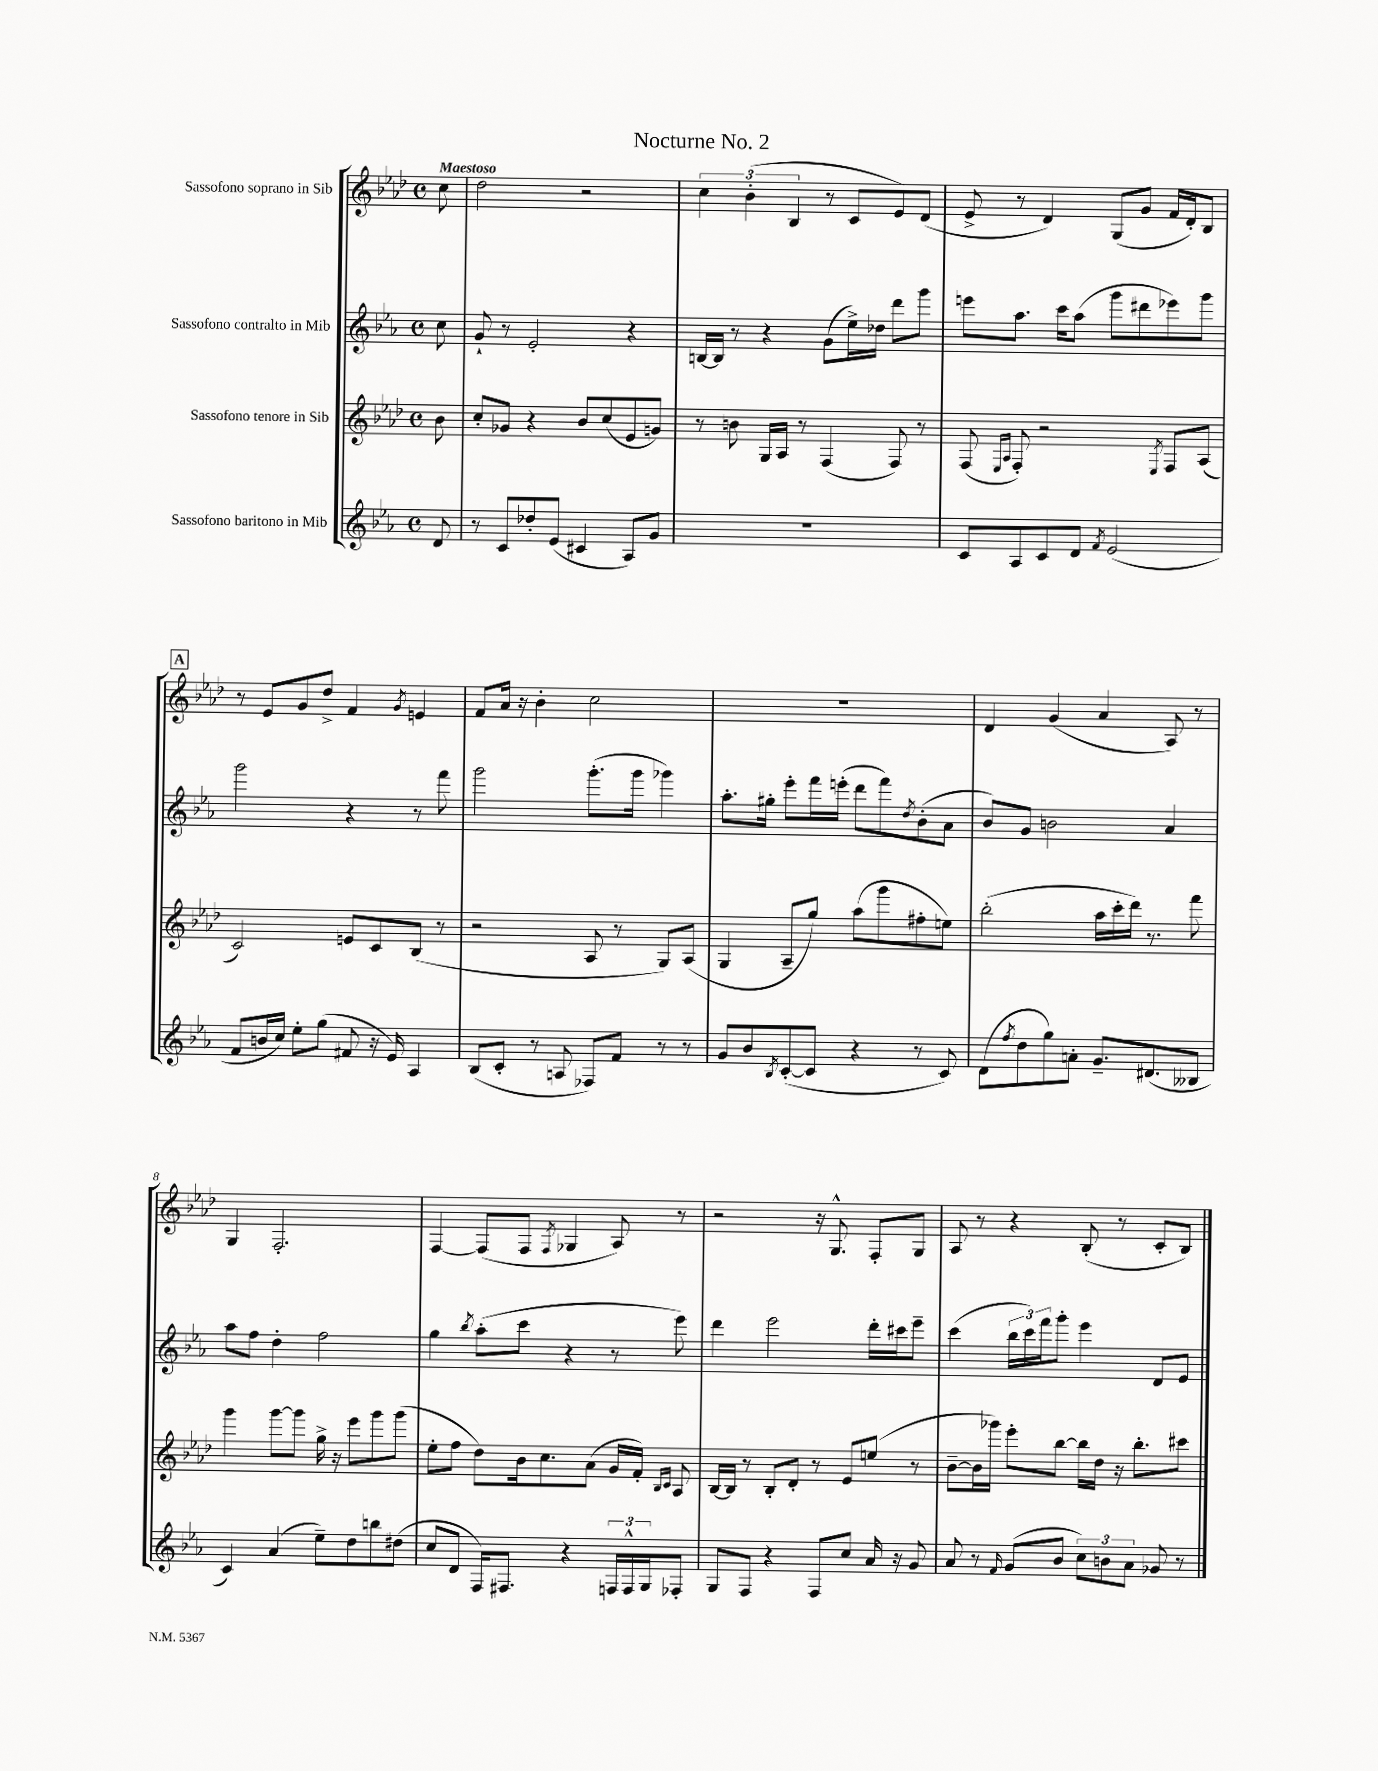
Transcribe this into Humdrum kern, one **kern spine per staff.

**kern	**kern	**kern	**kern
*staff4	*staff3	*staff2	*staff1
*clefG2	*clefG2	*clefG2	*clefG2
*k[b-e-a-]	*k[b-e-a-d-]	*k[b-e-a-]	*k[b-e-a-d-]
*M4/4	*M4/4	*M4/4	*M4/4
*met(c)	*met(c)	*met(c)	*met(c)
8d/	8b-\	8cc\	8cc\
=	=	=	=
8r	8cc'/L	8g`/	2dd-\
8c/L	8g-/J	8r	.
8dd-'/	4r	2e-'/	.
(8e-/J	.	.	.
4c#/	8b-/L	.	2r
.	(8cc/	.	.
8A-/L)	8e-/	4r	.
8g/J	8g/J)	.	.
=	=	=	=
1r	8r	[16B/LL	6cc\
.	.	16B/]JJ	.
.	8b\	8r	.
.	.	.	(6b-'\
.	16G/LL	4r	.
.	16A-/JJ	.	.
.	.	.	6B-/
.	8r	.	.
.	(4F/	(8g\L	8r
.	.	16ee-^\L)	8c/L
.	.	16dd-\JJ	.
.	8F/)	8ddd\L	8e-/)
.	8r	8ggg\J	(8d-/J
=	=	=	=
8c/L	(8F/	8eee\L	8e-^/
.	16qqE-/LL	.	.
.	16qqA-/JJ	.	.
8A-/	8F'/)	8.aa-\J	8r
8c/	2r	.	4d-/)
.	.	16ccc\LK	.
8d/J	.	(8aa-\J	.
8qf/	.	.	.
(2e-/	.	8ggg\L	(8G/L
.	.	8ddd#\	8g/J
.	8qE-/	.	.
.	8F/L	8eee-\)	16f/LL
.	.	.	16d-'/J)
.	(8A-/J	8ggg\J	8B-/J
=	=	=	=
8f/L	2c/)	2ggg\	8r
16b/L	.	.	8e-/L
16cc/JJ)	.	.	.
8ee-'\L	.	.	8g/
(8gg\J	.	.	8dd-^/J
8f#/	8e/L	4r	4f/
16r	8c/	.	.
16e-/)	.	.	.
.	.	.	8qg/
4A-/	(8B-/J	8r	4e/
.	8r	8fff\	.
=	=	=	=
(8B-/L	2r	2ggg\	8f/L
8c'/J	.	.	16a-/Jk
.	.	.	16r
8r	.	.	4b-'\
8A/	.	.	.
8F-/L)	8A-/	(8.ggg'\L	2cc\
8f/J	8r	.	.
.	.	16ggg\Jk	.
8r	8G/L)	4ggg-\)	.
8r	(8A-/J	.	.
=	=	=	=
8g/L	4G/	8.aa-'\L	1r
8b-/	.	.	.
.	.	16gg#'\Jk	.
8qB-/	.	.	.
([8c'/	8A-~/L	8eee-'\L	.
8c/]J	8gg/J)	16fff\L	.
.	.	(16eee'\JJ	.
4r	(8aa-\L	8ddd\L	.
.	8ggg\	8fff\)	.
.	.	8qdd/	.
8r	8ff#'\	(8b-'\	.
8c/)	8ee\J)	8a-\J	.
=	=	=	=
(8d\L	(2bb-'\	8b-/L)	4d-/
8qff/	.	.	.
8dd\	.	8g/J	.
8gg\)	.	2b\	(4g/
8a'\J	.	.	.
8.g~/L	16aa-\LL	.	4a-/
.	16ccc'\	.	.
.	16ddd-\JJ)	.	.
(8.d#/	8.r	.	.
.	.	4a-/	8A-/)
8B--/J	8fff\	.	8r
=	=	=	=
4c/)	4ggg\	8aa-\L	4G/
.	.	8ff\J	.
(4a-/	[8ggg\L	4dd'\	2.F'/
.	8ggg\]J	.	.
8ee-~\L)	16gg^\	2ff\	.
.	16r	.	.
8dd\	8eee-\L	.	.
8bb\	8ggg\	.	.
(8dd#\J	(8ggg\J	.	.
=	=	=	=
8cc/L	8ee-'\L	4gg\	[4F/
8d/J	8ff\J	.	.
.	.	8qbb-/	.
16F/LK)	8dd-\L)	(8aa-'\L	(8F/]L
8.F#/J	.	.	.
.	16b-\k	8ccc\J	8F/J
.	8.cc\	.	.
.	.	.	8qF/
4r	.	4r	4G-/
.	(8a-\J	.	.
24F/LL	16g/LL	8r	8A-/)
24F^^/	.	.	.
.	16f'/JJ)	.	.
24G/J	.	.	.
.	16qqB-/LL	.	.
.	16qqc/JJ	.	.
8F-'/J	8A-/	8eee-\)	8r
=	=	=	=
8G/L	[16B-/LL	4ddd\	2r
.	16B-/]JJ	.	.
8F/J	8r	.	.
4r	8B-'/L	2eee-\	.
.	8d-'/J	.	.
8F/L	8r	.	16r
.	.	.	8.G^^/
8cc/J	8e-/L	.	.
16a-/	(8ee/J	16ddd'\LL	8F'/L
16r	.	16ccc#\J	.
8g/	8r	8eee-~\J	8G/J
=	=	=	=
8a-/	[8b-~\L	(4ccc\	8A-/
8r	16b-\]L	.	8r
.	16ggg-\JJ)	.	.
16qqf/	.	.	.
(8g/L	8eee-'\L	24bb-\LL	4r
.	.	24ccc\)	.
.	.	24fff\J	.
8b-/J	[8bb-\J	8ggg'\J	.
12cc\L)	16bb-\]LL	4eee-\	(8B-'/
.	16dd-\JJ	.	.
12b\	.	.	.
.	16r	.	8r
12a-\J	.	.	.
.	8.bb-'\L	.	.
8g-/	.	8d/L	8c'/L
8r	8ccc#\J	8e-/J	8B-/J)
==	==	==	==
*-	*-	*-	*-
